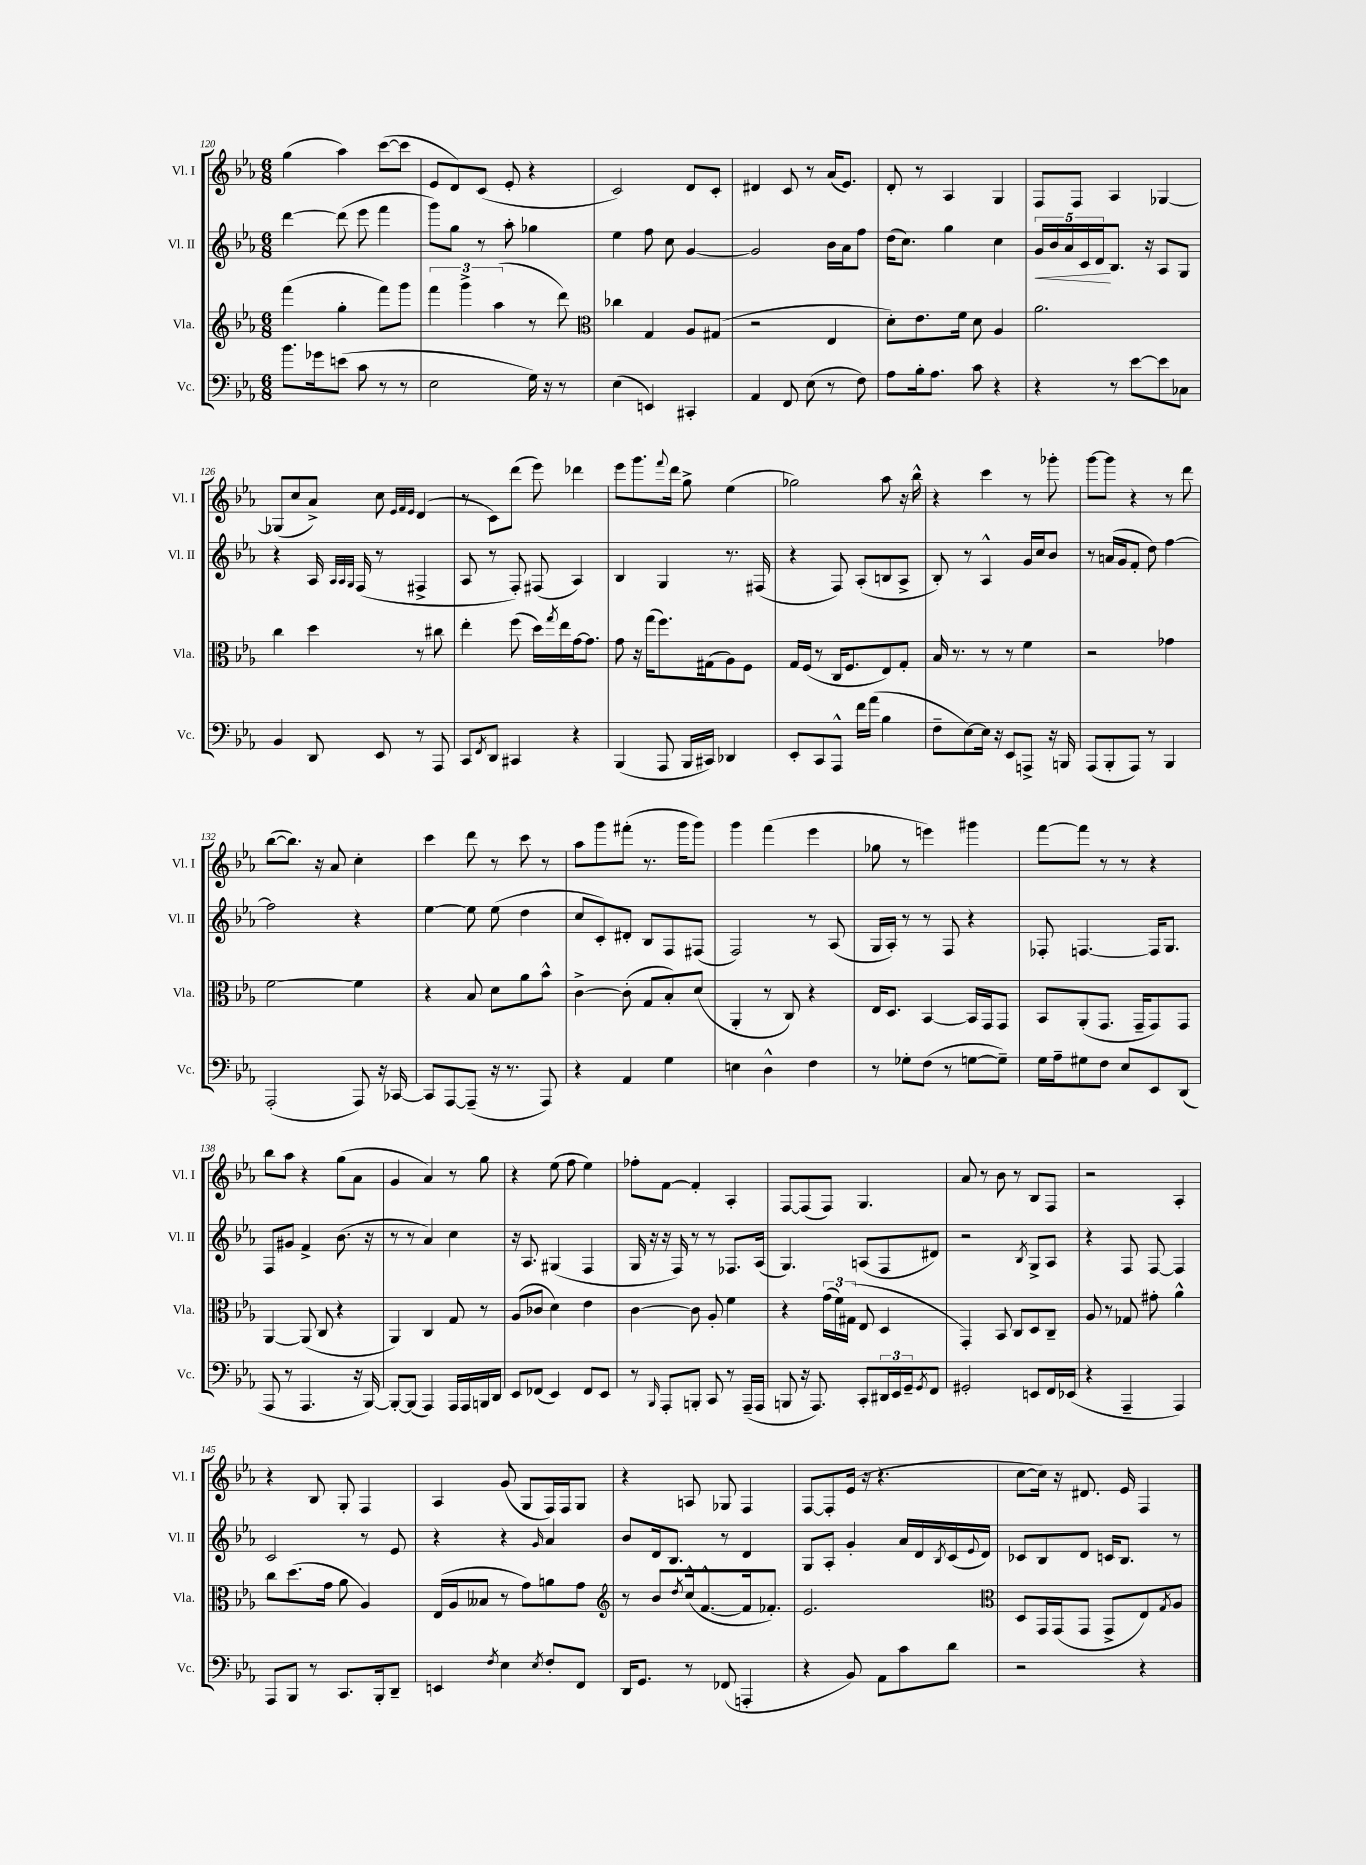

**kern	**kern	**kern	**dynam	**kern
*part4	*part3	*part2	*part2	*part1
*staff4	*staff3	*staff2	*staff2	*staff1
*I"Vc.	*I"Vla.	*I"Vl. II	*	*I"Vl. I
*I'Vc.	*I'Vla.	*I'Vl. II	*	*I'Vl. I
*clefF4	*clefG2	*clefG2	*	*clefG2
*k[b-e-a-]	*k[b-e-a-]	*k[b-e-a-]	*	*k[b-e-a-]
*M6/8	*M6/8	*M6/8	*	*M6/8
=120	=120	=120	=120	=120
8.b-\L	(4fff\	[4ddd\	.	(4gg\
16g-X\k	.	.	.	.
(8en\J	4gg'\	(8ddd\]	.	4aa-\)
8c\	.	8eee-\	.	.
8r	8fff\L)	4fff\	.	([8ccc\L
8r	8ggg\J	.	.	8ccc\J]
=121	=121	=121	=121	=121
2E-\	6fff\	8ggg\L)	.	8e-/L
.	.	8gg\J	.	8d/)
.	6ggg^\	.	.	.
.	.	8r	.	(8c/J
.	(6aa-\	.	.	.
.	.	8aa-'\	.	8e-'/
16G\)	8r	4gg-X\	.	4r
16r	.	.	.	.
8r	8ddd\)	.	.	.
=122	=122	=122	=122	=122
*	*clefC3	*	*	*
(4E-\	4cc-X\	4ee-\	.	2c/)
4EEn/)	4G/	8ff\	.	.
.	.	8cc\	.	.
4CC#X'/	8A-/L	[4g/	.	8d/L
.	(8G#X/J	.	.	8c'/J
=123	=123	=123	=123	=123
4AA-/	2r	2g/]	.	4d#X/
8FF/	.	.	.	8c/
(8E-\	.	.	.	8r
8r	4E-/	16b-\LL	.	(16a-/KL
.	.	16a-\J	.	8.e-/J)
8F\)	.	8ff\J	.	.
=124	=124	=124	=124	=124
8A-\L	8d'\L)	(16dd\KL	.	8d'/
.	.	8.cc\J)	.	.
16B-'\k	8.e-\	.	.	8r
8.A-\J	.	.	.	.
.	.	4gg\	.	4A-/
.	16f\Jk	.	.	.
8c\	8d\	.	.	.
4r	4A-/	4cc\	.	4G/
=125	=125	=125	=125	=125
!	!	!	!LO:HP:b	!
4r	2.a-\	20g/LL	<	8F/L
.	.	20b-/	.	.
.	.	20a-/	.	.
.	.	.	.	8F/J
.	.	20c/	.	.
.	.	20d/J	.	.
8r	.	8.B-/J	[	4A-/
[8e-\L	.	.	.	.
.	.	16r	.	.
8e-\]	.	8A-/L	.	[4G-X/
8C-X\J	.	8G/J	.	.
!!LO:LB:g=z
=126	=126	=126	=126	=126
4BB-/	4cc\	4r	.	(8G-X/L]
.	.	.	.	8cc/
8DD/	4dd\	16A-/	.	8a-^/J)
.	.	32qqA-/LLL	.	.
.	.	32qqA-/	.	.
.	.	32qqG/JJJ	.	.
.	.	(16F/	.	.
8EE-/	.	8r	.	8cc\
.	.	.	.	32qqe-/LLL
.	.	.	.	32qqf/
.	.	.	.	32qqe-/JJJ
8r	8r	4F#X^/	.	(4d/
8AAA-/	8cc#X\	.	.	.
=127	=127	=127	=127	=127
8CC/L	4ee-'\	8A-/	.	8r
8qFF/	.	.	.	.
8DD/J	.	8r	.	8c\L)
4CC#X/	(8ff\	8F'/)	.	(8ddd\J
.	16dd\LL)	(8F#X/	.	8eee-\)
.	8qgg/	.	.	.
.	16ee-\	.	.	.
4r	[16g\J	4A-/)	.	4ddd-X\
.	8.g\J]	.	.	.
=128	=128	=128	=128	=128
(4BBB-/	8g\	4B-/	.	8eee-\L
.	16r	.	.	8.ggg\
.	(16gg\KL	.	.	.
8AAA-/	8.ff\)	4G/	.	.
.	.	.	.	8qqfff/
.	.	.	.	16ddd\Jk
16BBB-/LL	.	.	.	8gg^\
16CC#X/JJ)	(16G#X\k	.	.	.
4DD-X/	8A-\)	8.r	.	(4ee-\
.	8F\J	.	.	.
.	.	(16F#X/	.	.
=129	=129	=129	=129	=129
8EE-'/L	16G/LL	4r	.	2gg-X\)
.	(16F/JJ	.	.	.
8CC/	8r	.	.	.
8AAA-^^/J	16C/KL	8F/)	.	.
.	8.F/	.	.	.
16f\LL	.	(8A-'/L	.	.
(16a-\JJ	.	.	.	.
4B-\	8E-/)	8Bn/	.	8aa-\
.	8G'/J	8A-^/J	.	16r
.	.	.	.	16bb-^^\
=130	=130	=130	=130	=130
8F~\L	16B-/	8B-'/)	.	4r
.	8.r	.	.	.
[8E-\)	.	8r	.	.
16E-\Jk]	8r	4A-^^/	.	4ccc\
16r	.	.	.	.
8EE-/L	8r	.	.	.
8AAAn^/J	4f\	16g/LL	.	8r
.	.	16cc/J	.	.
16r	.	8b-/J	.	8ggg-X'\
16BBBn/	.	.	.	.
=131	=131	=131	=131	=131
(8AAA-/L	2r	8r	.	[8ggg\L
8BBB-'/	.	(16an/LL	.	8ggg\J]
.	.	16g/J	.	.
8AAA-/J)	.	8f'/J	.	4r
8r	.	8dd\)	.	.
4BBB-/	4g-X\	[4ff\	.	8r
.	.	.	.	8ddd\
!!LO:LB:g=z
=132	=132	=132	=132	=132
(2AAA-'/	[2f\	2ff\]	.	([8bb-\L
.	.	.	.	8.bb-\J])
.	.	.	.	16r
.	.	.	.	8a-/
8AAA-/)	4f\]	4r	.	4cc'\
16r	.	.	.	.
[16CC-X/	.	.	.	.
=133	=133	=133	=133	=133
8CC-/L]	4r	[4ee-\	.	4ccc\
[8AAA-/	.	.	.	.
(8AAA-~/J]	8B-/	8ee-\]	.	8ddd\
16r	8d\L	(8ee-\	.	8r
8.r	.	.	.	.
.	8a-\	4dd\	.	8ccc\
8AAA-/)	8b-^^\J	.	.	8r
=134	=134	=134	=134	=134
4r	[4c^\	8cc/L	.	8aa-\L
.	.	8c'/)	.	8ggg\
4AA-/	(8c'\]	8d#X'/J	.	(8fff#X'\J
.	8G/L	8B-/L	.	8.r
4G\	8B-'/)	8F/	.	.
.	.	.	.	16ggg\KL
.	(8d/J	(8F#X/J	.	8ggg\J)
=135	=135	=135	=135	=135
4En\	4AA-'/	2F/)	.	4ggg\
4D^^\	8r	.	.	(4fff\
.	8C/)	.	.	.
4F\	4r	8r	.	4eee-\
.	.	(8A-/	.	.
=136	=136	=136	=136	=136
8r	16E-/KL	16G/LL	.	8gg-X\
.	8.D/J	16A-'/JJ)	.	.
8G-X'\L	.	8r	.	8r
(8F\J	[4BB-/	8r	.	4eeen\)
8r	.	8F/	.	.
[8Gn\L	16BB-/LL]	4r	.	4ggg#X\
.	16GG/J	.	.	.
8G~\J])	8GG/J	.	.	.
=137	=137	=137	=137	=137
16G\LL	8BB-/L	8F-X'/	.	[8fff\L
16A-~\J	.	.	.	.
8G#X\	(8AA-'/	[4.Fn/	.	8fff\J]
8F\J	8.GG/J	.	.	8r
8E-/L	.	.	.	8r
.	16GG~/KL	.	.	.
8EE-/	8GG/)	16F/KL]	.	4r
.	.	8.G/J	.	.
(8DD/J	8GG/J	.	.	.
!!LO:LB:g=z
=138	=138	=138	=138	=138
8AAA-/	[4AA-/	8F/L	.	8bb-\L
8r	.	8g#X/J	.	8aa-\J
4.AAA-/	(8AA-/]	4f^/	.	4r
.	8C/	.	.	.
.	4r	(8.b-\	.	(8gg\L
16r	.	.	.	8a-\J
[16BBB-/)	.	16r	.	.
=139	=139	=139	=139	=139
8BBB-'/L_	4AA-/)	8r	.	4g/
(8BBB-/J]	.	8r	.	.
4AAA-/)	4C/	4a-/)	.	4a-/)
16AAA-/LL	8G/	4cc\	.	8r
16AAA-/	.	.	.	.
16BBBn/	8r	.	.	8gg\
16DD/JJ	.	.	.	.
=140	=140	=140	=140	=140
8EE-/L	(8A-/L	16r	.	4r
.	.	8.A-/	.	.
(8FF-X/J	8c-X/J	.	.	.
4EE-/)	4d\)	(4G#X/	.	(8ee-\
.	.	.	.	8ff\
8FF-/L	4e-\	4F/	.	4ee-\)
8EE-/J	.	.	.	.
=141	=141	=141	=141	=141
8r	[4c\	16G/	.	8ff-X'\L
.	.	16r	.	.
16qqBBB-/	.	.	.	.
8AAA-'/L	.	16r	.	[8f\J
.	.	16F/)	.	.
8BBBn'/J	8c\]	8r	.	4f'/]
8CC/	8A-'/	8r	.	.
8r	4f\	8.F-X/L	.	4A-'/
(16AAA-~/LL	.	.	.	.
16AAA-/JJ	.	(16A-/Jk	.	.
=142	=142	=142	=142	=142
8BBBn/	4r	4.G/)	.	[8F/L
16r	.	.	.	(8F/]
8.AAA-/)	.	.	.	.
.	(24g\LL	.	.	8F/J)
.	24f\)	.	.	.
.	(24G#X\JJ	.	.	.
8CC'/L	8E-/	(8An/L	.	4.G/
24DD#X/L	4D/	8F/	.	.
24EE-/	.	.	.	.
24GG~/J	.	.	.	.
8qGG/	.	.	.	.
8FF/J	.	8d#X/J)	.	.
=143	=143	=143	=143	=143
2GG#X'/	4GG'/)	2r	.	8a-/
.	.	.	.	8r
.	8BB-/	.	.	8b-\
.	8C/L	.	.	8r
.	.	8qB-/	.	.
8EEn/L	8D/	8G^/L	.	8B-/L
16FF/L	8C~/J	8A-/J	.	8F/J
(16EE-X/JJ	.	.	.	.
=144	=144	=144	=144	=144
4r	8A-/	4r	.	2r
.	8r	.	.	.
4AAA-~/	8G-X/	8F/	.	.
.	8g#X'\	[8F/	.	.
4AAA-/)	4a-^^\	4F/]	.	4A-'/
!!LO:LB:g=z
=145	=145	=145	=145	=145
8AAA-/L	8cc\L	2c/	.	4r
8BBB-/J	(8.dd\	.	.	.
8r	.	.	.	8B-/
.	16g\Jk	.	.	.
8.CC/L	8a-\	.	.	8G'/
.	4A-/)	8r	.	4F/
16BBB-'/k	.	.	.	.
8DD~/J	.	8e-/	.	.
=146	=146	=146	=146	=146
4EEn/	(16E-/LL	4r	.	4A-/
.	16A-/J	.	.	.
.	8B--X/J	.	.	.
8qF/	.	.	.	.
4E-\	8r	4r	.	(8g/
.	8g\L)	.	.	8G/L
8qE-/	.	16qqg/	.	.
8F'/L	8an\	4a-/	.	16F/L)
.	.	.	.	16F/J
8FF/J	8g\J	.	.	8G/J
=147	=147	=147	=147	=147
*	*clefG2	*	*	*
16DD/KL	8r	8b-/L	.	4r
8.GG/J	.	.	.	.
.	8b-/L	16d/k	.	.
.	.	8.B-/J	.	.
.	8qdd/	.	.	.
8r	(16cc^^/k	.	.	8An/
.	[8.f^^/	.	.	.
(8FF-X/	.	8r	.	8G-X/
4AAAn'/	16f/k]	4d/	.	4F/
.	8.f-X'/J)	.	.	.
=148	=148	=148	=148	=148
4r	2.e-/	8G/L	.	[8F/L
.	.	8A-'/J	.	8F'/]
8BB-/)	.	4g'/	.	(16e-/Jk
.	.	.	.	16r
8AA-\L	.	.	.	4.r
8c\	.	16a-/LL	.	.
.	.	16d/	.	.
.	.	8qB-/	.	.
8d\J	.	(16c/	.	.
.	.	8qqe-/	.	.
.	.	16d/JJ)	.	.
=149	=149	=149	=149	=149
*	*clefC3	*	*	*
2r	8D/L	8c-X/L	.	[8cc\L
.	16GG/L	8B-/	.	16cc\Jk])
.	(16GG/J	.	.	16r
.	8GG/J	8d/J	.	8.d#X/
.	8GG^/L	16cn/KL	.	.
.	.	8.B-/J	.	16e-/
4r	8E-/)	.	.	4F/
.	8qG/	.	.	.
.	8A-/J	8r	.	.
==	==	==	==	==
*-	*-	*-	*-	*-
